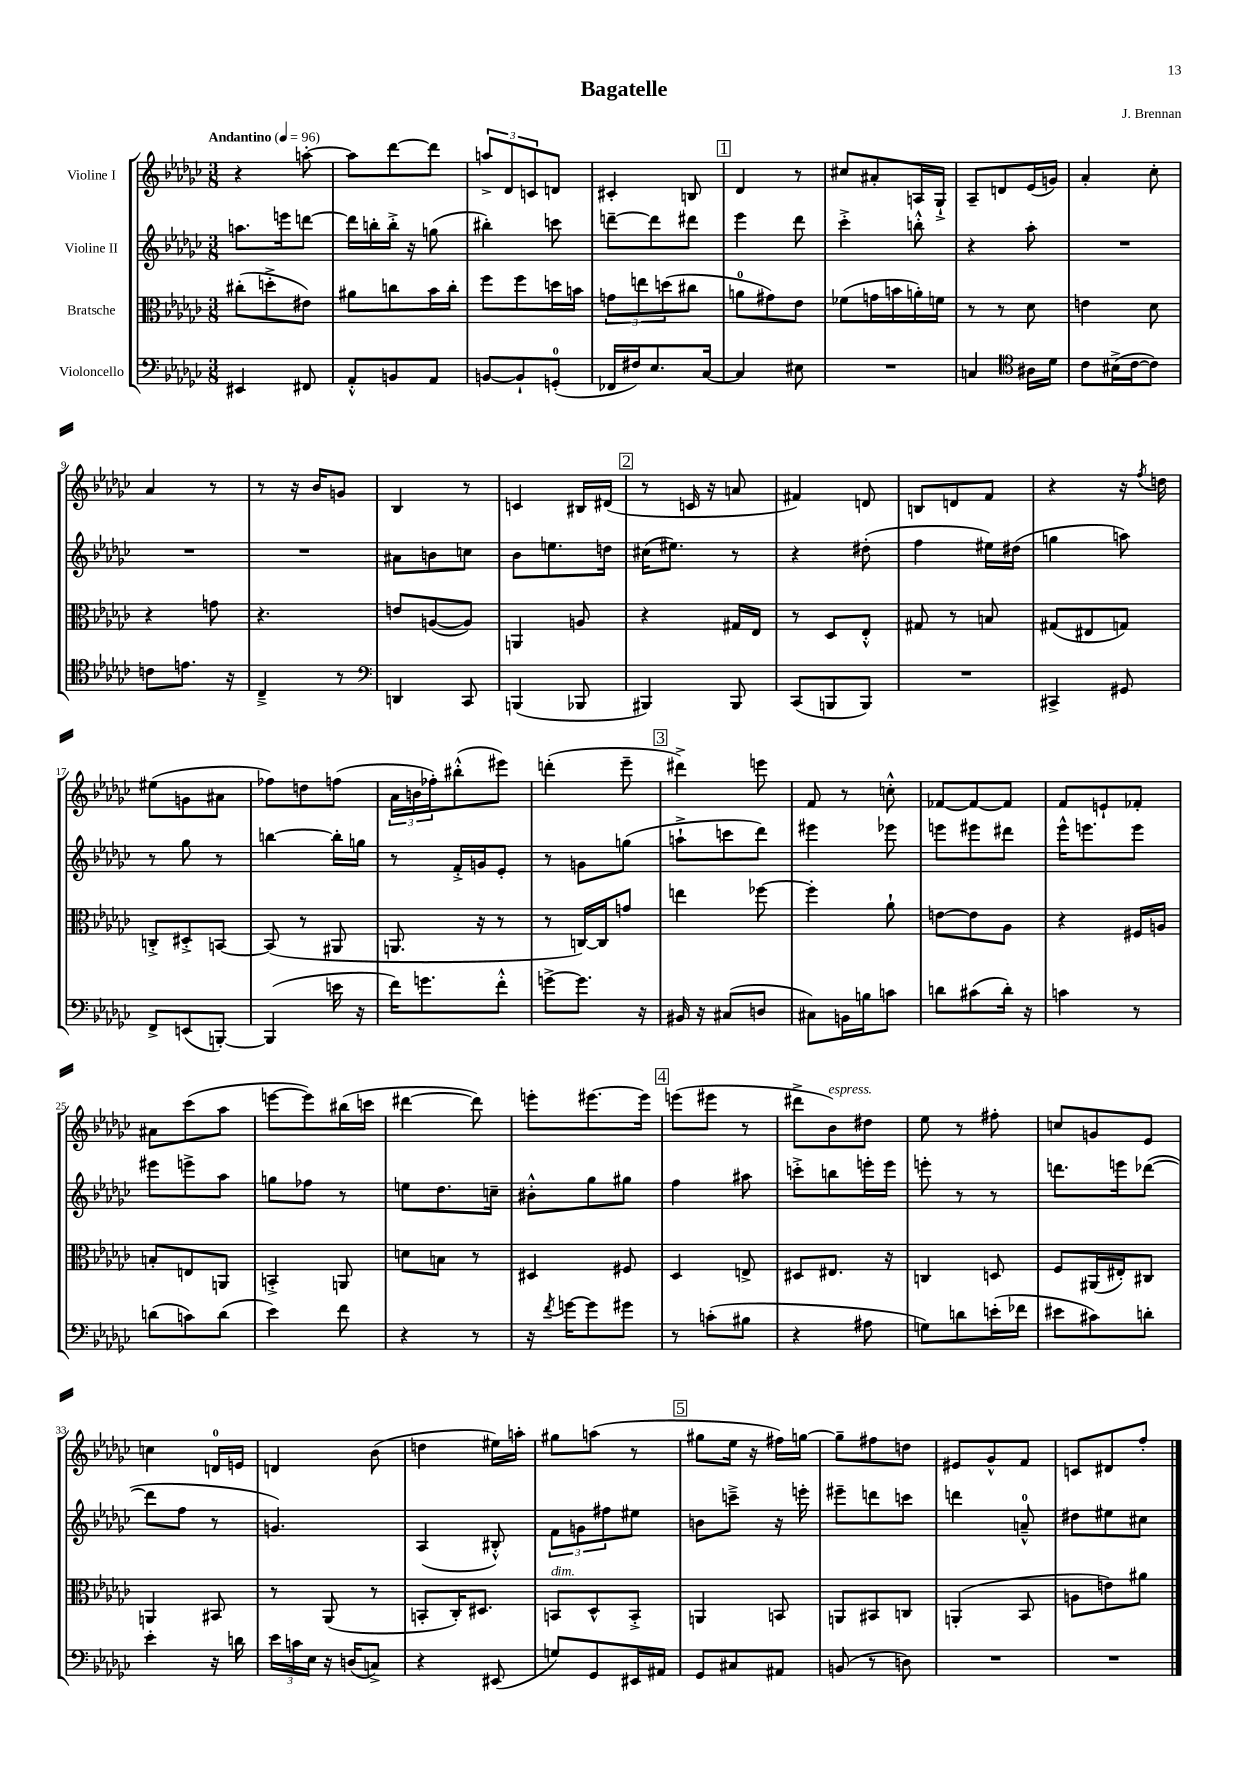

**kern	**kern	**kern	**kern
*staff4	*staff3	*staff2	*staff1
*clefF4	*clefC3	*clefG2	*clefG2
*k[b-e-a-d-g-c-]	*k[b-e-a-d-g-c-]	*k[b-e-a-d-g-c-]	*k[b-e-a-d-g-c-]
*M3/8	*M3/8	*M3/8	*M3/8
*MM96	*MM96	*MM96	*MM96
4EE#	(8cc#'	8.aa	4r
.	8dd'^	.	.
.	.	16eee	.
8FF#	8e#)	[8ddd	[8aa'
=	=	=	=
8AA-'^^	8a#	16ddd]	8aa]
.	.	16bb'	.
8BB	8cc	16bb'^	[8ddd-
.	.	16r	.
8AA-	16b-	(8gg	8ddd-]
.	16cc'	.	.
=	=	=	=
[8BB	8ff	4bb#')	12aa^
.	.	.	12d-
8BB`]	8ff	.	.
.	.	.	12c
(8GG'	16dd	8ccc	8d
.	16b	.	.
=	=	=	=
16FF-	12g	[8ddd~	4c#'
16F#)	.	.	.
.	12ee	.	.
8.E-	.	8ddd]	.
.	(12dd	.	.
.	8cc#	8ddd#	8B
[16C-	.	.	.
=	=	=	=
4C-]	8a	4eee-	4d-
.	8g#)	.	.
8E#	8e-	8ddd-	8r
=	=	=	=
4.r	(8f-	4ccc-'^	8cc#
.	16g	.	8a#'
.	16b	.	.
.	16a')	8bb'^^	16A
.	16f	.	16G-`^
=	=	=	=
4C	8r	4r	8A-~
.	8r	.	8d
*clefC4	*	*	*
16A#	8d-	8aa-'	(16e-
16d-	.	.	16g)
=	=	=	=
8c-	4e	4.r	4a-'
(16B#^	.	.	.
[16c-	.	.	.
8c-])	8d-	.	8cc-'
=	=	=	=
8c	4r	4.r	4a-
8.e	.	.	.
.	8g	.	8r
16r	.	.	.
=	=	=	=
4C-~^	4.r	4.r	8r
.	.	.	16r
.	.	.	16b-
8r	.	.	8g
=	=	=	=
*clefF4	*	*	*
4DD	8e	8a#	4B-
.	([8A	8b	.
8CC-	8A])	8cc	8r
=	=	=	=
(4BBB	4AA	8b-	4c
.	.	8.ee	.
8BBB-	8A	.	16B#
.	.	16dd	(16d#
=	=	=	=
4BBB#)	4r	(16cc#	8r
.	.	8.ee#)	.
.	.	.	16c
.	.	.	16r
8BBB#	16G#	8r	8a
.	16E-	.	.
=	=	=	=
(8CC-	8r	4r	4f#)
8BBB	8D-	.	.
8BBB)	8E-'^^	(8dd#'	8d
=	=	=	=
4.r	8G#	4ff	8B
.	8r	.	8d
.	8B	16ee#)	8f
.	.	(16dd#	.
=	=	=	=
4CC#^	(8G#	4gg	4r
.	8E#	.	.
8GG#	8G)	8aa)	16r
.	.	.	8qff
.	.	.	16dd
=	=	=	=
8FF^	8C'^	8r	(8ee#
(8EE	8D#'^	8gg-	8g
[8BBB')	[8BB	8r	8a#
=	=	=	=
(4BBB]	(8BB]	[4bb	8ff-)
.	8r	.	8dd
16e	8AA#	16bb']	(8ff
16r	.	16gg	.
=	=	=	=
16f)	8.AA	8r	24a-
.	.	.	24b
8.g	.	.	.
.	.	.	24ff-')
.	.	16f'^	(8bb#'^^
.	16r	16g	.
8f'^^	8r	8e-'	8eee#)
=	=	=	=
[8g^	8r	8r	(4ddd'
8.g]	[16C)	8g	.
.	16C]	.	.
.	8g	(8gg	8eee-~
16r	.	.	.
=	=	=	=
16BB#	4ee	8aa`^	4ddd#^)
16r	.	.	.
(8C#	.	8ccc	.
8D	[8ff-	8ddd-)	8eee
=	=	=	=
8C#)	4ff-']	4eee#	8f
16BB	.	.	8r
16B	.	.	.
8c	8a-`	8eee-	8cc'^^
=	=	=	=
8d	[8e	8eee	[8f-
(8c#	8e]	8eee#	8f-_
16d')	8A-	8ddd#	8f-]
16r	.	.	.
=	=	=	=
4c	4r	16eee-^^	8f
.	.	8.eee	.
.	.	.	8e`
8r	16F#	8eee	8f-'
.	16A	.	.
=	=	=	=
(8d	8B'	8eee#	8a#
8c)	8E	8eee^	(8ccc-
(8d	8AA	8aa-	8aa-
=	=	=	=
4e-)	4BB'^	8gg	[8eee
.	.	8ff-	8eee])
8f	8AA	8r	(16bb#
.	.	.	16ccc
=	=	=	=
4r	8d	8ee	[4ddd#
.	8B	8.dd-	.
8r	8r	.	8ddd#])
.	.	16cc~	.
=	=	=	=
16r	4D#	8b#'^^	8eee'
8qf	.	.	.
[16g	.	.	.
8g]	.	8gg-	[8.eee#
8g#	8F#	8gg#	.
.	.	.	16eee#]
=	=	=	=
8r	4D-	4ff	(8eee
(8c'	.	.	8eee#
8B#	8E^	8aa#	8r
=	=	=	=
4r	8D#	8ccc'^	8ddd#^
.	8.E#	8bb	8b-)
8A#	.	16eee'	8dd#
.	16r	16eee	.
=	=	=	=
8G)	4C	8eee'	8ee-
8d	.	8r	8r
(16e'	8D	8r	8ff#'
16f-	.	.	.
=	=	=	=
8e#	8F	8.ddd	8cc
8c#)	(16AA#	.	8g
.	16E#')	16eee	.
8d'	8C#	([8ddd-	8e-
=	=	=	=
4e-'	4AA	8ddd-]	4cc
.	.	8ff	.
16r	8BB#	8r	16d
16d	.	.	16e
=	=	=	=
24e-	8r	4.g)	4d
24c	.	.	.
24E-	.	.	.
16r	(8AA-	.	.
(16D	.	.	.
8C^)	8r	.	(8b-
=	=	=	=
4r	8BB'	(4A-	4dd
.	16C-')	.	.
.	8.D#	.	.
(8EE#	.	8B#'^^)	16ee#)
.	.	.	16aa'
=	=	=	=
8G)	8BB	12f	8gg#
.	.	12g	.
8GG-	8D-^^	.	(8aa
.	.	12ff#	.
16EE#	8BB'^	8ee#	8r
16AA#	.	.	.
=	=	=	=
8GG-	4AA	8b	8gg#
8C#	.	8ccc~^	16ee-
.	.	.	16r
8AA#	8BB	16r	16ff#)
.	.	16eee'	[16gg
=	=	=	=
(8BB	8AA	8eee#~	8gg~]
8r	8BB#	8ddd	8ff#
8D)	8C	8ccc	8dd
=	=	=	=
4.r	(4AA'	4ddd	8e#
.	.	.	8g-^^
.	8BB-	8a~^^	8f
=	=	=	=
4.r	8A	8dd#	8c
.	8e)	8ee#	8d#
.	8a#	8cc#	8ff'
==	==	==	==
*-	*-	*-	*-
